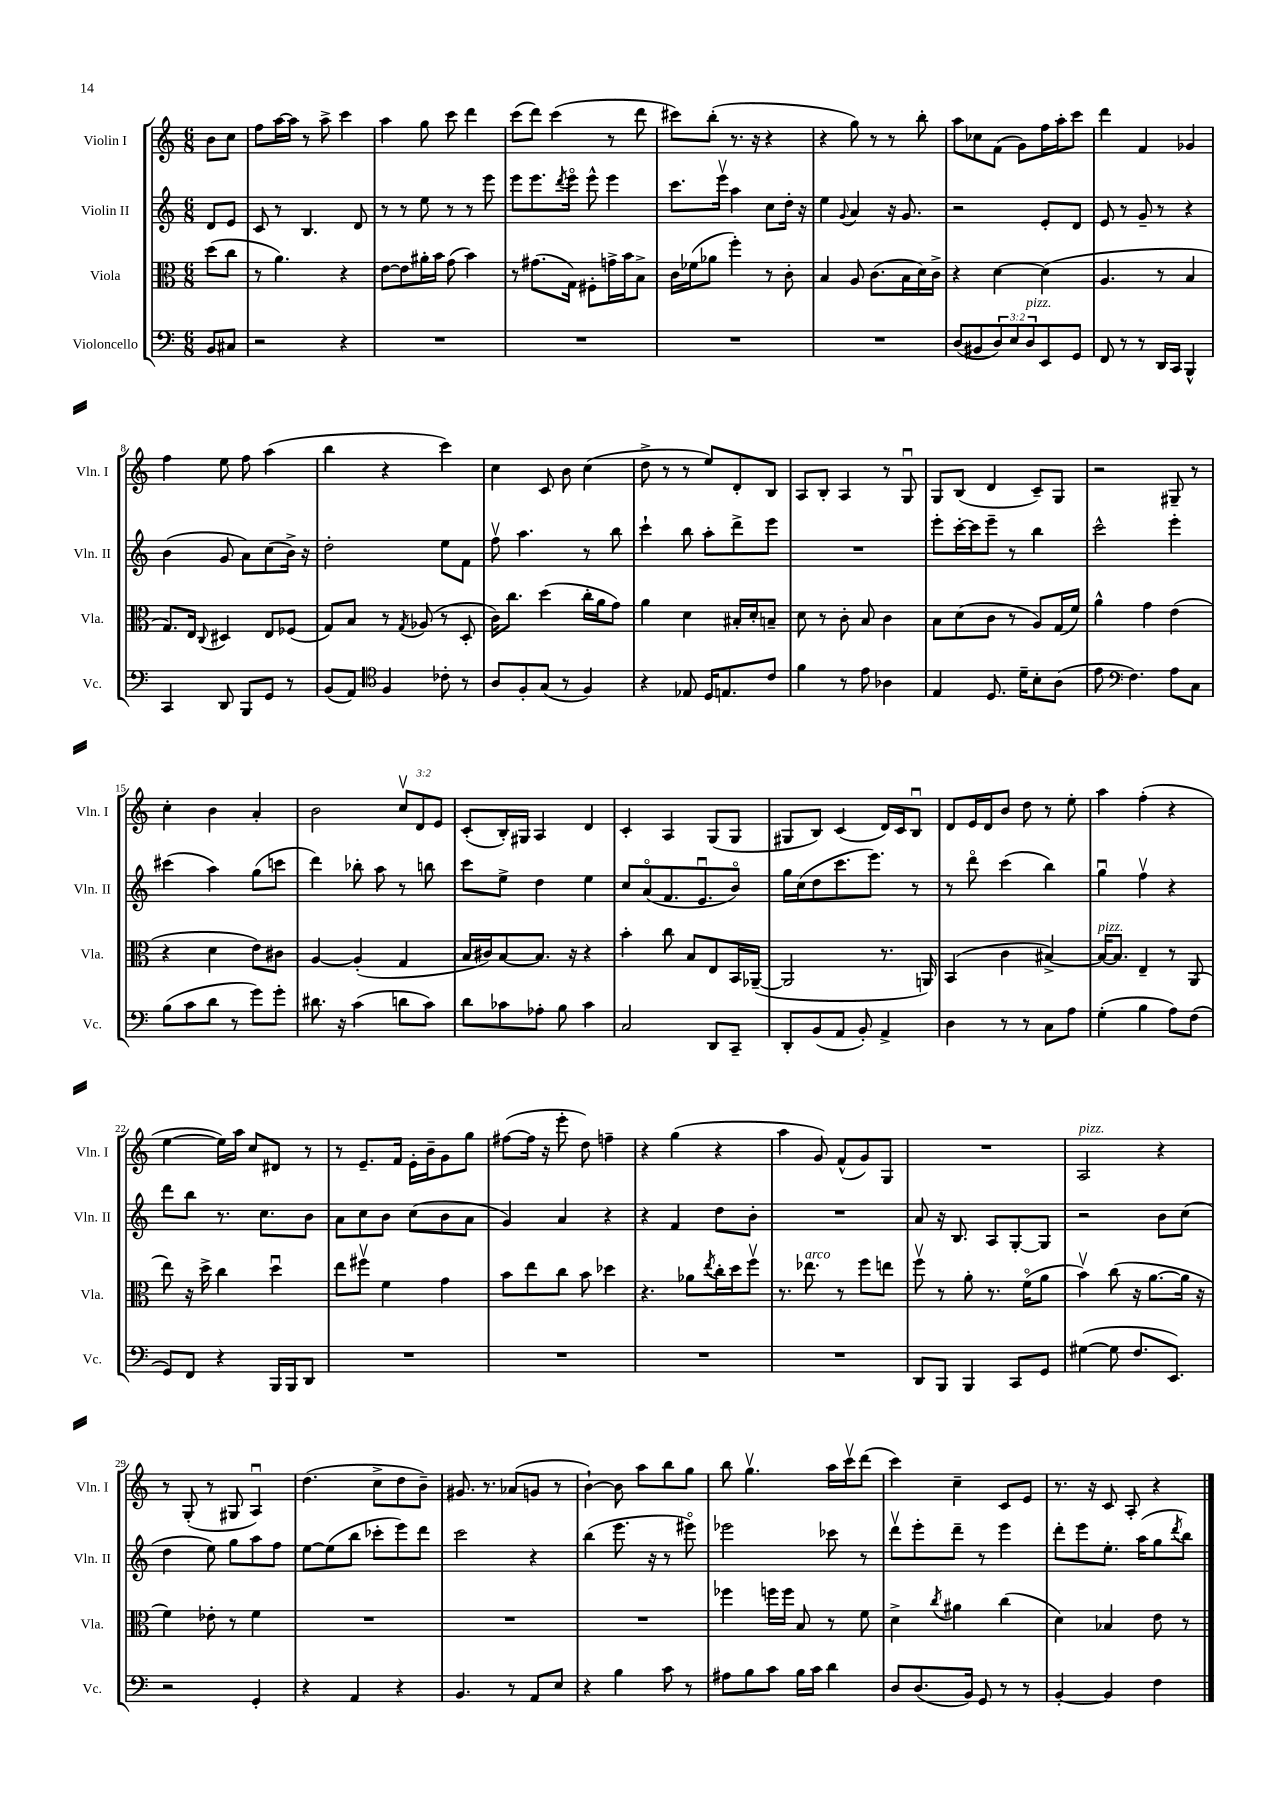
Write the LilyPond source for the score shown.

<<
\new StaffGroup <<
\new Staff = "s0" \with { instrumentName = "Violin I" shortInstrumentName = "Vln. I" } {
    \clef treble \key c \major \numericTimeSignature \time 6/8 \override Staff.TupletNumber.text = #tuplet-number::calc-fraction-text \partial 4
    b'8 c''8 |
    f''8 a''16~ a''16 r8 a''8-> c'''4 |
    a''4 g''8 c'''8 d'''4 |
    c'''8( d'''8) c'''4( r8 d'''8 |
    cis'''8) b''8-.( r8. r16 r4 |
    r4 g''8) r8 r8 b''8-. |
    a''8 ces''8 f'8( g'8) f''16 a''16-. c'''8 |
    d'''4 f'4 ges'4 |
    f''4 e''8 f''8 a''4( |
    b''4 r4 c'''4) |
    c''4 c'8 b'8 c''4( |
    d''8-> r8 r8 e''8) d'8-. b8 |
    a8 b8-. a4 r8 g8\downbow |
    g8 b8( d'4 c'8--) g8 |
    r2 gis8-- r8 |
    c''4-. b'4 a'4-. |
    b'2 \tuplet 3/2 { c''8\upbow d'8 e'8 } |
    c'8-.( b16-.) gis16 a4 d'4 |
    c'4-. a4 g8( g8 |
    gis8 b8) c'4( d'16) c'16 b8\downbow |
    d'8 e'16 d'16 b'8 d''8 r8 e''8-. |
    a''4 f''4-.( r4 |
    e''4~ e''16) a''16 c''8 dis'8 r8 |
    r8 e'8.-- f'16 e'16-. b'16-- g'8 g''8 |
    fis''8~( fis''16 r16 e'''8-. d''8) f''4-- |
    r4 g''4( r4 |
    a''4 g'8) f'8-^( g'8) g8 |
    R2. |
    a2^\markup { \italic "pizz." } r4 |
    r8 g8-.( r8 gis8 a4\downbow) |
    d''4.( c''8-> d''8 b'8--) |
    gis'8. r8. aes'8( g'8 r8 |
    b'4~-!) b'8 a''8 b''8 g''8 |
    b''8 g''4.\upbow a''16 c'''16\upbow d'''8( |
    c'''4) c''4-- c'8 e'8 |
    r8. r16 c'8 a8-. r4 \bar "|." |
}
\new Staff = "s1" \with { instrumentName = "Violin II" shortInstrumentName = "Vln. II" } {
    \clef treble \key c \major \numericTimeSignature \time 6/8 \partial 4
    d'8 e'8 |
    c'8 r8 b4. d'8 |
    r8 r8 e''8 r8 r8 e'''8 |
    e'''8 e'''8. \acciaccatura { d'''8 } e'''16\flageolet e'''8-^ e'''4 |
    c'''8. e'''16\upbow a''4 c''8 d''16-. r16 |
    e''4 \appoggiatura { g'8 } a'4 r16 g'8. |
    r2 e'8-. d'8 |
    e'8 r8 g'8-- r8 r4 |
    b'4( g'8 a'8) c''8( b'16->) r16 |
    d''2-. e''8 f'8 |
    f''8\upbow a''4. r8 b''8 |
    c'''4-! b''8 a''8-. d'''8-> e'''8 |
    R2. |
    e'''8-. c'''16~-. c'''16 e'''8-- r8 b''4 |
    c'''2-^ e'''4-. |
    cis'''4( a''4) g''8( c'''8 |
    d'''4) bes''8-. a''8 r8 b''8 |
    c'''8 e''8-> d''4 e''4 |
    c''8 a'8\flageolet( f'8. e'8.\downbow b'8\flageolet) |
    g''16 c''16( d''8 c'''8. e'''8.) r8 |
    r8 d'''8\flageolet c'''4( b''4) |
    g''4\downbow f''4\upbow r4 |
    d'''8 b''8 r8. c''8. b'8 |
    a'8 c''8 b'8 c''8( b'8 a'8 |
    g'4) a'4 r4 |
    r4 f'4 d''8 b'8-. |
    R2. |
    a'8 r16 b8. a8 g8~-. g8 |
    r2 b'8 c''8( |
    d''4 e''8) g''8 a''8 f''8 |
    e''8~ e''8( b''8 ces'''8-. e'''8) d'''8 |
    c'''2 r4 |
    b''4( e'''8. r16 r8 eis'''8\flageolet) |
    ees'''2 ces'''8 r8 |
    d'''8\upbow e'''8-. d'''8-- r8 e'''4 |
    d'''8-. e'''8 e''8.-. a''16( g''8 \acciaccatura { d'''8 } b''8) \bar "|." |
}
\new Staff = "s2" \with { instrumentName = "Viola" shortInstrumentName = "Vla." } {
    \clef alto \key c \major \numericTimeSignature \time 6/8 \partial 4
    d''8( c''8 |
    r8 a'4.) r4 |
    e'8~ e'8 ais'16-. b'16 g'8( b'4) |
    r8 gis'8.( g16) fis8-. g'16-> b'16 b8-> |
    c'16 fes'16( aes'8 f''4-.) r8 c'8-. |
    b4 a8 c'8.( b16 d'16) c'16-> |
    r4 d'4~ d'4( |
    a4. r8 b4 |
    g8.) e16 \appoggiatura { c8 } dis4 e8 fes8( |
    g8) b8 r8 \acciaccatura { g8 } aes8( r8 d8-. |
    c'16) c''8. d''4( c''16-. a'16 g'8) |
    a'4 d'4 bis16-. d'16-. b8-- |
    d'8 r8 c'8-. b8 c'4 |
    b8 d'8( c'8 r8 a8) g16( f'16) |
    a'4-^ g'4 e'4( |
    r4 d'4 e'8) cis'8 |
    a4~ a4-.( g4 |
    b16 cis'16) b8~ b8. r16 r4 |
    b'4-. c''8 b8 e8 b,16 aes,16~--( |
    aes,2 r8. a,16) |
    b,4( c'4 bis4~->) |
    bis16~^\markup { \italic "pizz." } bis8. e4-- r8 a,8( |
    e''8) r16 d''16-> c''4 d''4\downbow |
    e''8 fis''8\upbow f'4 g'4 |
    b'8 e''8 c''8 b'8 des''4 |
    r4. aes'8 \acciaccatura { e''8 } c''16-. d''16 f''8\upbow |
    r8. ees''8.^\markup { \italic "arco" } r8 f''8 e''8 |
    f''8\upbow r8 a'8-. r8. f'16\flageolet( a'8 |
    b'4\upbow) c''8( r16 a'8.~ a'16 r16 |
    f'4) ees'8-. r8 f'4 |
    R2. |
    R2. |
    R2. |
    fes''4 f''16 f''16 b8 r8 f'8 |
    d'4-> \acciaccatura { c''8 } ais'4 c''4( |
    d'4) bes4 e'8 r8 \bar "|." |
}
\new Staff = "s3" \with { instrumentName = "Violoncello" shortInstrumentName = "Vc." } {
    \clef bass \key c \major \numericTimeSignature \time 6/8 \override Staff.TupletNumber.text = #tuplet-number::calc-fraction-text \partial 4
    b,8 cis8 |
    r2 r4 |
    R2. |
    R2. |
    R2. |
    R2. |
    d8( bis,8 \tuplet 3/2 { d8) e8 d8^\markup { \italic "pizz." } } e,8 g,8 |
    f,8 r8 r8 d,16 c,16 b,,4-^ |
    c,4 d,8 b,,8 g,8 r8 |
    b,8( a,8) \clef tenor f4 ces'8-. r8 |
    a8 f8-. g8( r8 f4) |
    r4 ees8 d16 e8. c'8 |
    f'4 r8 e'8 aes4 |
    e4 d8. d'16-- b8-. a8( |
    e'8 \clef bass f4.) a8 c8 |
    b8( c'8 d'8 r8 g'8) g'8-. |
    dis'8. r16 c'4( d'8 c'8) |
    d'8 ces'8 aes8-. b8 ces'4 |
    c2 d,8 c,8-- |
    d,8-. b,8( a,8 b,8-.) a,4-> |
    d4 r8 r8 c8 a8 |
    g4-.( b4 a8) f8( |
    g,8) f,8 r4 b,,16 b,,16 d,8 |
    R2. |
    R2. |
    R2. |
    R2. |
    d,8 b,,8 b,,4 c,8 g,8 |
    gis4~( gis8 f8. e,8.) |
    r2 g,4-. |
    r4 a,4 r4 |
    b,4. r8 a,8 e8 |
    r4 b4 c'8 r8 |
    ais8 b8 c'8 b16 c'16 d'4 |
    d8 d8.( b,16) g,8 r8 r8 |
    b,4~-. b,4 f4 \bar "|." |
}
>>
>>
